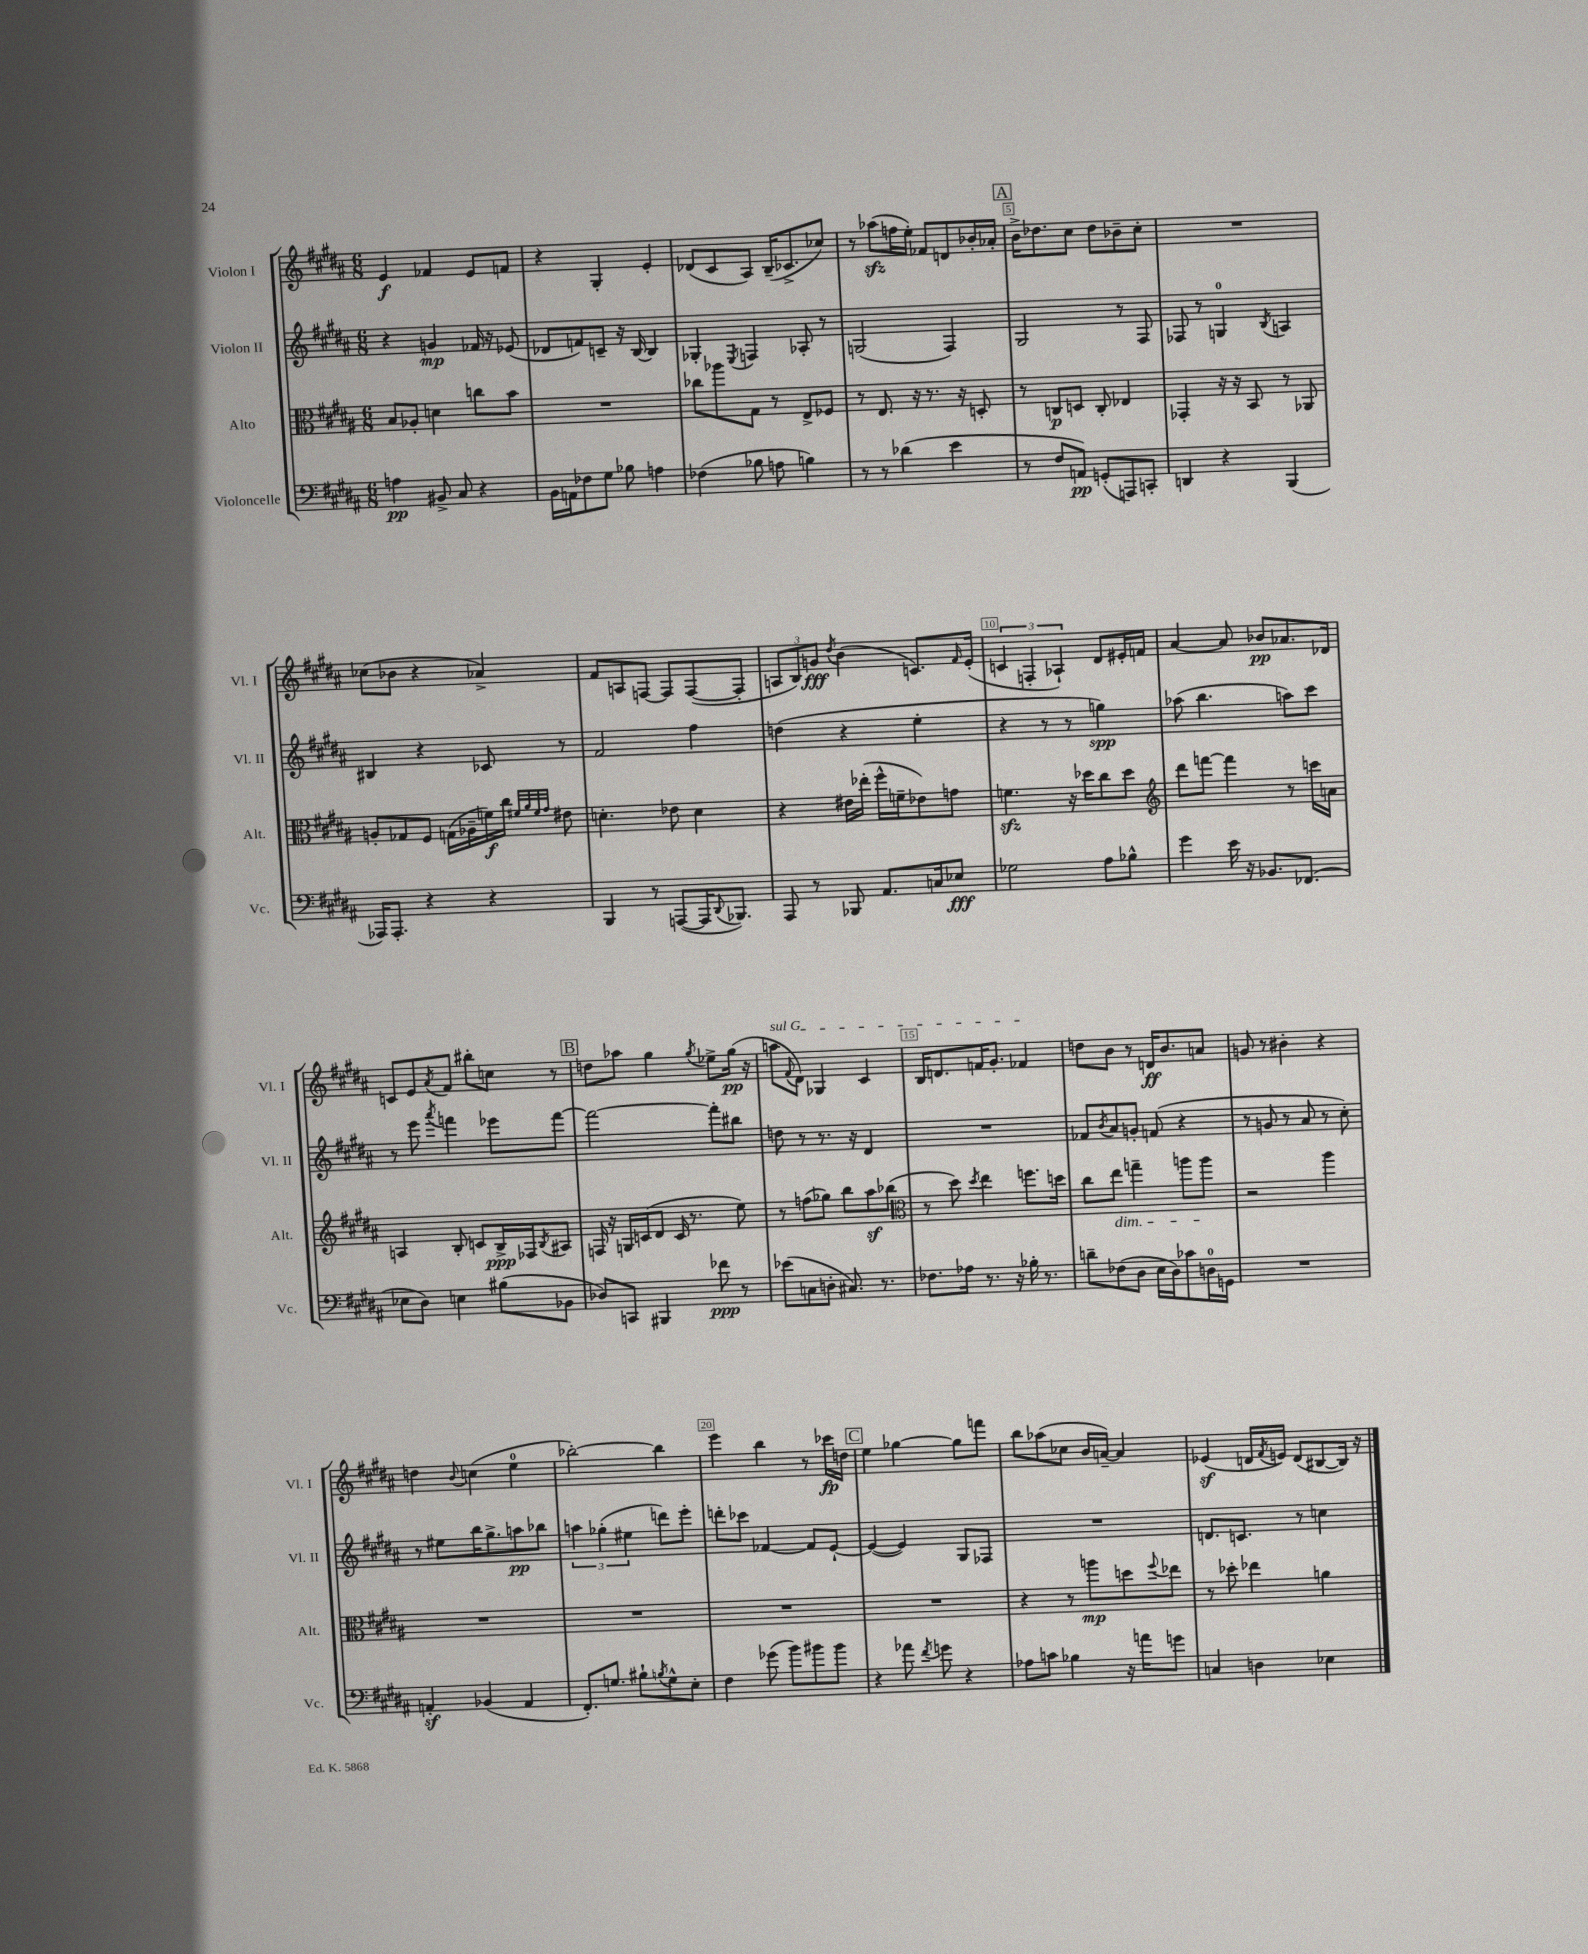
<<
\new StaffGroup <<
\new Staff = "s0" \with { instrumentName = "Violon I" shortInstrumentName = "Vl. I" } {
    \clef treble \key b \major \numericTimeSignature \time 6/8
    e'4\f fes'4 e'8 f'8 |
    r4 gis4-. e'4-. |
    des'8( cis'8 ais8) b16--( ces'8.-> ces''8) |
    r8 aes''8\sfz( f''16 e''16-.) fes'8 d'8 bes'16-. aes'16-. |
    \mark \markup { \box "A" } b'16-> des''8. cis''8 des''8 bes'8-- cis''8-. |
    R2. |
    ces''8( bes'8 r4 aes'4->) |
    fis'8 a8 f8~ f8 f8~( f8-. |
    \tuplet 3/2 { a8 b8) g'8\fff } \acciaccatura { dis''8 } b'4( c'8.) \grace { fis'16 } e'16-.( |
    \tuplet 3/2 { c'4 f4-. aes4-!) } dis'8 eis'16-. f'16 |
    ais'4~ ais'8 bes'8\pp aes'8. des'16 |
    c'8 e'8 \acciaccatura { ais'8 } fis'8 bis''8-. c''8 r8 |
    \mark \markup { \box "B" } d''8 aes''8 gis''4 \acciaccatura { gis''8 } ees''8-> gis''16\pp( r16 |
    \once \override TextSpanner.bound-details.left.text = \markup { \italic "sul G" } a''8\startTextSpan \appoggiatura { fis'8 } dis'8) ges4 cis'4 |
    b16 d'8. f'16 gis'8.-. fes'4\stopTextSpan |
    d''8 b'8 r8 d'16\ff b'8. a'8 |
    g'8 r8 bis'4-. r4 |
    d''4 \appoggiatura { b'8 } c''4( e''4-0 |
    bes''2~-.) bes''4 |
    e'''4 b''4 r8 ces'''16\fp d''16 |
    \mark \markup { \box "C" } e''4 ges''4~ ges''8 f'''8 |
    b''8 aes''8( ces''8 b'16 a'16~--) a'4 |
    ees'4\sf( d'16 \acciaccatura { fis'8 } e'16) d'8( bis8~ bis16) r16 \bar "|." |
}
\new Staff = "s1" \with { instrumentName = "Violon II" shortInstrumentName = "Vl. II" } {
    \clef treble \key b \major \numericTimeSignature \time 6/8
    r4 g'4\mp fes'16 r16 ees'8( |
    des'8 f'8) c'8-- r16 b16~ b4 |
    ges4-. \acciaccatura { e8 } f4 aes8-. r8 |
    g2( fis4) |
    \mark \markup { \box "A" } gis2 r8 fis8 |
    fes8 r8 g4-0 \acciaccatura { b8 } a4 |
    bis4 r4 ces'8 r8 |
    fis'2 fis''4 |
    d''4( r4 e''4-. |
    r4 r8 r8 g''4\spp) |
    aes''8( b''4. a''8) cis'''8 |
    r8 e'''8 \acciaccatura { ais'''8 } f'''4 ees'''8 f'''8~ |
    \mark \markup { \box "B" } f'''2~ f'''8-. bis''8 |
    d''8 r8 r8. r16 dis'4 |
    R2. |
    fes'8 \acciaccatura { b'8 } ais'8 g'8-. f'8( r4 |
    r8 g'8 r8 ais'8 r8 cis''8-.) |
    r8 eis''8 b''16 gis''8.-> a''8\pp bes''8 |
    \tuplet 3/2 { a''4 ges''4-.( eis''4 } d'''8) e'''8-. |
    d'''8-. ces'''8 fes'4~ fes'8 e'8~-! |
    \mark \markup { \box "C" } e'4~( e'4) gis8 fes8 |
    R2. |
    d'8. c'8. r8 c''4 \bar "|." |
}
\new Staff = "s2" \with { instrumentName = "Alto" shortInstrumentName = "Alt." } {
    \clef alto \key b \major \numericTimeSignature \time 6/8
    b8 aes8-. d'4 c''8 b'8 |
    R2. |
    ces''8 aes''8 gis8 r8 e8-> fes8 |
    r8 e8. r16 r8. r16 d8-. |
    \mark \markup { \box "A" } r8 c8\p d8 c8-. ees4 |
    ges,4-. r16 r16 b,8 r8 aes,8 |
    a8-. ges8 fis8 g16( aes16-- f'16\f) cis''16 \grace { fis'32 ais'32 fis'32 gis'32 } eis'8 |
    d'4.-. ees'8 d'4 |
    r4 eis'16 ees''16-.( fis''16-^ f'16-- ees'8) g'8 |
    f'4.\sfz r16 des''16 cis''8 des''8 |
    \clef treble dis'''8 f'''8~ f'''4 r8 c'''16 a'16 |
    a4 b8-. c'8 b16->\ppp fes16 \acciaccatura { b8 } ais8 |
    \mark \markup { \box "B" } f16 r16 g16 c'16( dis'8 c'16 r8. e''8) |
    r8 f''8( ges''8) b''8 ais''8\sf bes''8( |
    \clef alto r8 dis''8) \acciaccatura { dis''8 } e''4 f''8. d''16 |
    cis''8 e''8\dim g''4-- a''8 a''8\! |
    r2 ais''4 |
    R2. |
    R2. |
    R2. |
    \mark \markup { \box "C" } R2. |
    r4 r8 a''8\mp d''8 \appoggiatura { fis''8 } ees''8 |
    r8 des''8-. ees''4 a'4 \bar "|." |
}
\new Staff = "s3" \with { instrumentName = "Violoncelle" shortInstrumentName = "Vc." } {
    \clef bass \key b \major \numericTimeSignature \time 6/8
    a4\pp bis,8-> cis8 r4 |
    b,16 a,16 fes8 gis8 bes8 a4 |
    fes4( bes8 a8 b4) |
    r8 r8 des'4( e'4 |
    \mark \markup { \box "A" } r8 fis8 a,8\pp) g,8-.( a,,8) c,8-. |
    d,4 r4 b,,4( |
    aes,,16) aes,,8.-. r4 r4 |
    b,,4 r8 a,,8~( a,,16 \appoggiatura { dis,8 } bes,,8.) |
    ais,,8 r8 bes,,8 ais,8. c16 ees8\fff |
    ges2 ais8 bes8-^ |
    gis'4 e'16 r16 bes,8. fes,8.( |
    ees8 dis8) e4 bis8( bes,8 |
    \mark \markup { \box "B" } des8) c,8 bis,,4 fes'8\ppp r8 |
    ees'8( c8 d8-. cis8.) r8. |
    fes8. aes16 r8. r16 bes16-. r8. |
    d'8-- fes8( dis8 e16 dis16) ces'8 d16-0 g,16 |
    R2. |
    a,4-.\sf bes,4( a,4 |
    fis,8.-.) g8. bis8-! \acciaccatura { b8 } g8-^ e8-. |
    fis4 ges'8( b'8) bis'8 bis'8 |
    \mark \markup { \box "C" } r4 aes'8 \acciaccatura { fis'8 } g'8 r4 |
    aes8 c'8 bes4 r16 a'16 g'8 |
    c4 d4 ees4 \bar "|." |
}
>>
>>
\layout { \context { \Score \override BarNumber.break-visibility = ##(#f #t #t) barNumberVisibility = #(every-nth-bar-number-visible 5) \override BarNumber.stencil = #(make-stencil-boxer 0.1 0.3 ly:text-interface::print) } }
